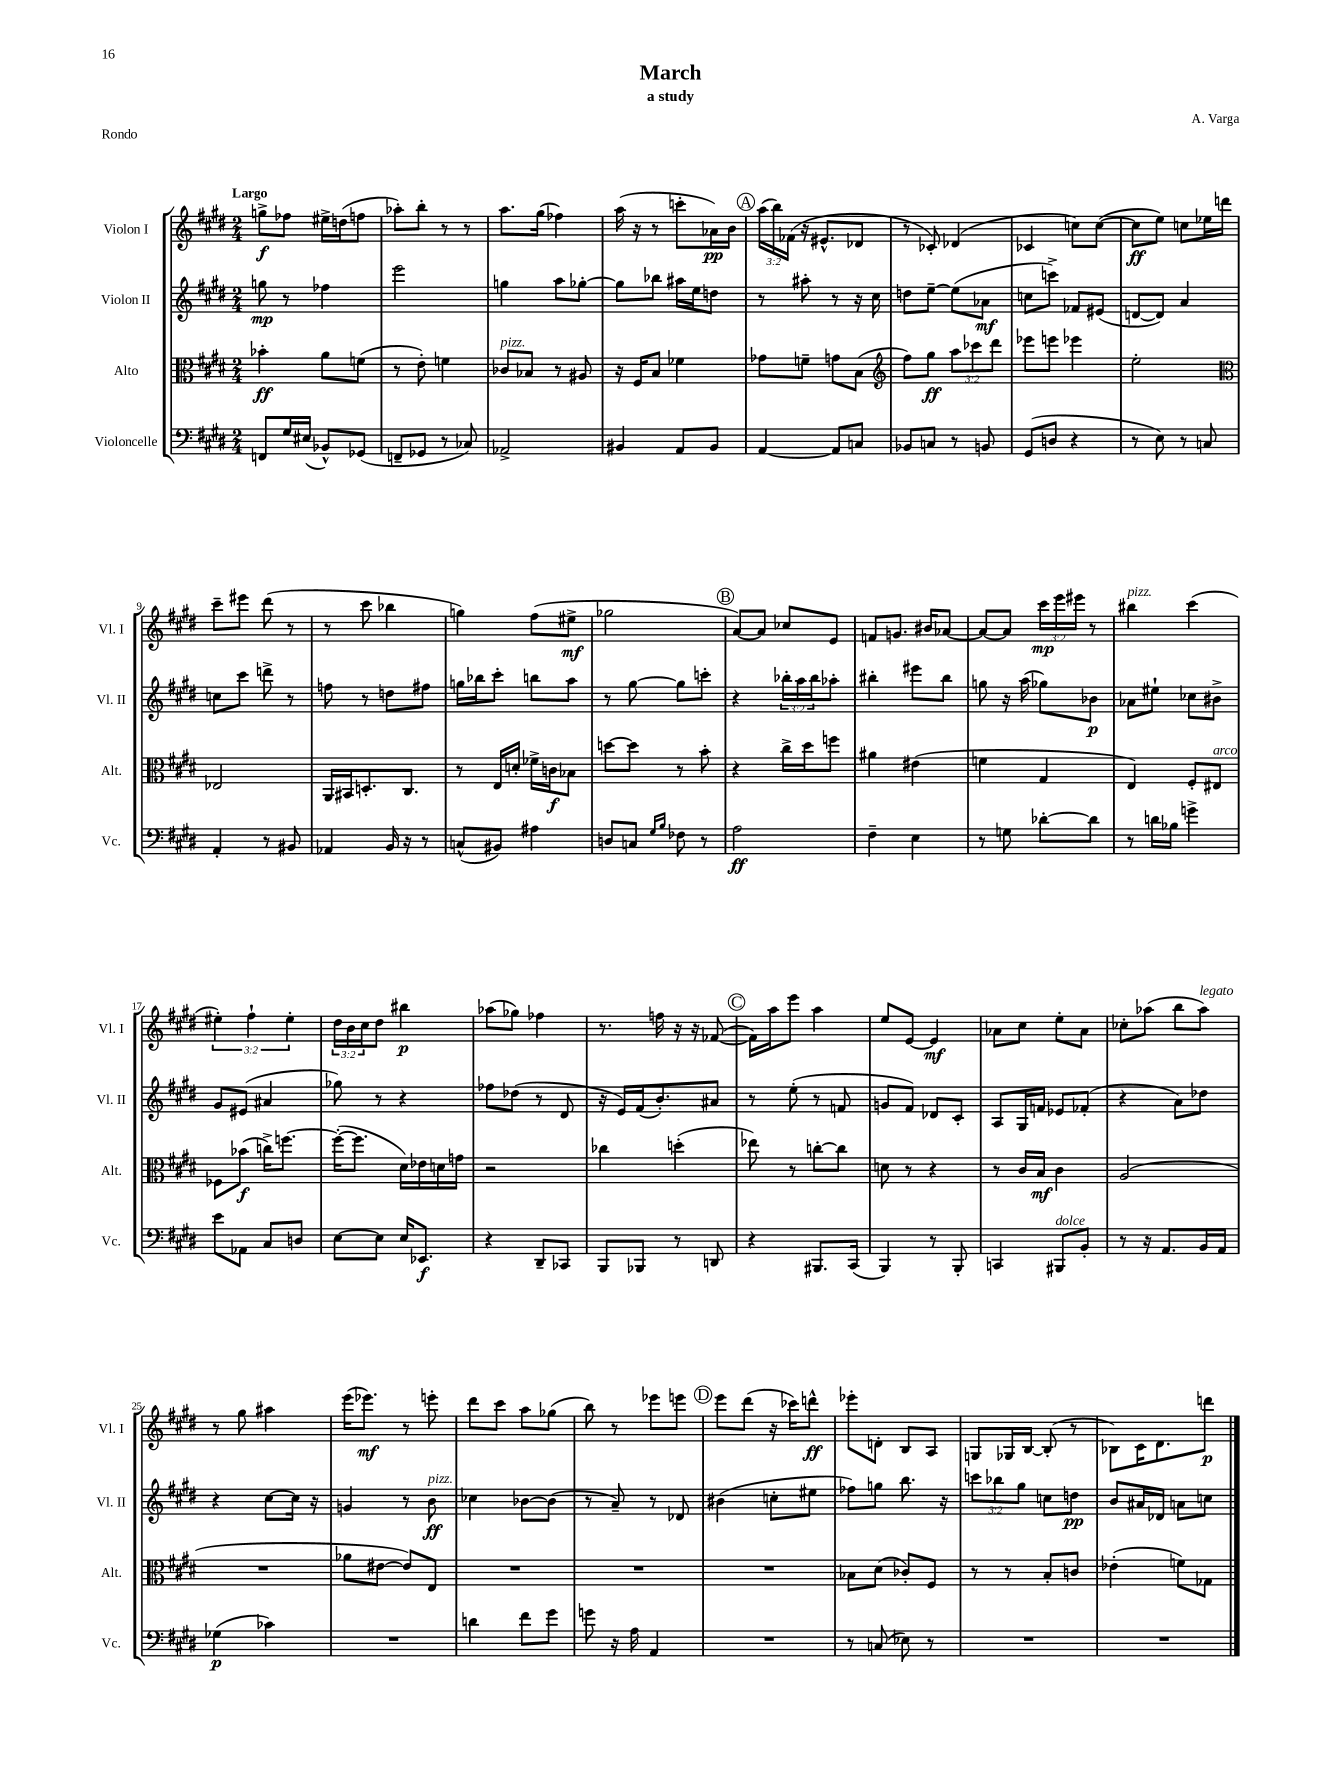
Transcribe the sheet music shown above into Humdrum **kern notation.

**kern	**dynam	**kern	**dynam	**kern	**dynam	**kern	**dynam
*part4	*part4	*part3	*part3	*part2	*part2	*part1	*part1
*staff4	*staff4	*staff3	*staff3	*staff2	*staff2	*staff1	*staff1
*I"Violoncelle	*	*I"Alto	*	*I"Violon II	*	*I"Violon I	*
*I'Vc.	*	*I'Alt.	*	*I'Vl. II	*	*I'Vl. I	*
*clefF4	*	*clefC3	*	*clefG2	*	*clefG2	*
*k[f#c#g#d#]	*	*k[f#c#g#d#]	*	*k[f#c#g#d#]	*	*k[f#c#g#d#]	*
*M2/4	*	*M2/4	*	*M2/4	*	*M2/4	*
=1	=1	=1	=1	=1	=1	=1	=1
!	!	!	!	!	!	!LO:TX:a:B:t=Largo	!
8FFn/L	.	4b-X'\	ff	8ggn\	mp	8ggn^\L	f
16G#/L	.	.	.	8r	.	8ff-X\J	.
(16E#X/JJ	.	.	.	.	.	.	.
8BB-X^^/L)	.	8a\L	.	4ff-X\	.	16ee#X^\LL	.
.	.	.	.	.	.	(16ddn\J	.
(8GG-X/J	.	(8fn\J	.	.	.	8ffn\J	.
=2	=2	=2	=2	=2	=2	=2	=2
8FFn~/L	.	8r	.	2eee\	.	8aa-X'\L)	.
8GG-X/J	.	8e'\)	.	.	.	8bb'\J	.
8r	.	4fn\	.	.	.	8r	.
8C-X/)	.	.	.	.	.	8r	.
=3	=3	=3	=3	=3	=3	=3	=3
!	!	!LO:TX:a:i:t=pizz.	!	!	!	!	!
2AA-X^/	.	8c-X/L	.	4ggn\	.	8.aa\L	.
.	.	8B-X/J	.	.	.	.	.
.	.	.	.	.	.	(16gg#\Jk	.
.	.	8r	.	8aa\L	.	4ff-X\)	.
.	.	8A#X/	.	[8gg-X'\J	.	.	.
=4	=4	=4	=4	=4	=4	=4	=4
4BB#X/	.	16r	.	8gg-\L]	.	(16aa\	.
.	.	16F#/KL	.	.	.	16r	.
.	.	8B/J	.	8bb-X\J	.	8r	.
8AA/L	.	4f-X\	.	16aa#X\LL	.	8cccn'\L	.
.	.	.	.	16ee\J	.	.	.
8BB#/J	.	.	.	8ddn\J	.	16a-X\L)	pp
.	.	.	.	.	.	16b\JJ	.
!!LO:REH:place=s1:t=A
=5	=5	=5	=5	=5	=5	=5	=5
[4AA/	.	8g-X\L	.	8r	.	(24aa\LL	.
.	.	.	.	.	.	24bb\)	.
.	.	.	.	.	.	(24f-X\JJ	.
.	.	8fn~\J	.	8aa#X'\	.	16r	.
.	.	.	.	.	.	8.e#X^^/L	.
8AA/L]	.	8gn\L	.	8r	.	.	.
8Cn/J	.	(8B\J	.	16r	.	8d-X/J	.
.	.	.	.	16cc#\	.	.	.
=6	=6	=6	=6	=6	=6	=6	=6
*	*	*clefG2	*	*	*	*	*
8BB-X/L	.	8ff#\L)	.	8ddn\L	.	8r	.
8Cn/J	.	8gg#\J	ff	[8ee~\J	.	8c-X'/)	.
8r	.	12aa\L	.	(8ee\L]	.	(4d-X/	.
.	.	12ccc-X\	.	.	.	.	.
8BBn/	.	.	.	8a-X\J	mf	.	.
.	.	12ddd#\J	.	.	.	.	.
=7	=7	=7	=7	=7	=7	=7	=7
(8GG#/L	.	8eee-X\L	.	8ccn\L	.	4c-X/	.
8Dn/J	.	8eeen\J	.	8cccn^\J)	.	.	.
4r	.	4eee-X\	.	8f-X/L	.	8ccn\L)	.
.	.	.	.	(8e#X/J	.	([8cc\J	.
=8	=8	=8	=8	=8	=8	=8	=8
8r	.	2ee'\	.	[8dn/L	.	8cc\L]	ff
8E\)	.	.	.	8d/J])	.	8ee\J)	.
8r	.	.	.	4a/	.	8ccn\L	.
8Cn/	.	.	.	.	.	16ee-X\L	.
.	.	.	.	.	.	16dddn\JJ	.
!!LO:LB:g=z
=9	=9	=9	=9	=9	=9	=9	=9
*	*	*clefC3	*	*	*	*	*
4AA'/	.	2E-X/	.	8ccn\L	.	8ccc#~\L	.
.	.	.	.	8ccc#\J	.	8eee#X\J	.
8r	.	.	.	8dddn^\	.	(8ddd#\	.
8BB#X/	.	.	.	8r	.	8r	.
=10	=10	=10	=10	=10	=10	=10	=10
4AA-X/	.	16AA/LL	.	8ffn\	.	8r	.
.	.	16BB#X/J	.	.	.	.	.
.	.	8.Dn'/	.	8r	.	8ccc#\	.
16BB/	.	.	.	8ddn\L	.	4bb-X\	.
16r	.	8.C#/J	.	.	.	.	.
8r	.	.	.	8ff#X\J	.	.	.
=11	=11	=11	=11	=11	=11	=11	=11
(8Cn^^/L	.	8r	.	16ggn\LL	.	4ggn\)	.
.	.	.	.	16bb-X\J	.	.	.
8BB#X/J)	.	16E/LL	.	8ccc#'\J	.	.	.
.	.	16dn'/JJ	.	.	.	.	.
4A#X\	.	16f-X^\LL	.	8bbn\L	.	(8ff#\L	.
.	.	16cn\J	f	.	.	.	.
.	.	8B-X\J	.	8aa\J	.	8ee#X^\J	mf
=12	=12	=12	=12	=12	=12	=12	=12
8Dn/L	.	[8ddn\L	.	8r	.	2gg-X\	.
8Cn/J	.	8dd\J]	.	[8gg#\	.	.	.
16qqG#/LL	.	.	.	.	.	.	.
16qqB/JJ	.	.	.	.	.	.	.
8F-X\	.	8r	.	8gg#\L]	.	.	.
8r	.	8b'\	.	8cccn'\J	.	.	.
!!LO:REH:place=s1:t=B
=13	=13	=13	=13	=13	=13	=13	=13
2A\	ff	4r	.	4r	.	[8a/L)	.
.	.	.	.	.	.	8a/J]	.
.	.	16cc#^\LL	.	24bb-X'\LL	.	8cc-X/L	.
.	.	.	.	24aa\	.	.	.
.	.	16dd#\J	.	.	.	.	.
.	.	.	.	24bb-\J	.	.	.
.	.	8ffn\J	.	8aa-X'\J	.	8e/J	.
=14	=14	=14	=14	=14	=14	=14	=14
4F#~\	.	4a#X\	.	4bb#X'\	.	8fn/L	.
.	.	.	.	.	.	8.gn/J	.
4E\	.	(4e#X\	.	8eee#X\L	.	.	.
.	.	.	.	.	.	16b#X/KL	.
.	.	.	.	8bb#\J	.	[8a-X/J	.
=15	=15	=15	=15	=15	=15	=15	=15
8r	.	4fn\	.	8ggn\	.	8a-/L_	.
8Gn\	.	.	.	16r	.	8a-/J]	.
.	.	.	.	(16aa\	.	.	.
[8d-X'\L	.	4G#/	.	8gg-X\L)	.	24ccc#\LL	mp
.	.	.	.	.	.	24eee\	.
.	.	.	.	.	.	24eee#X\JJ	.
8d-\J]	.	.	.	8b-X\J	p	8r	.
=16	=16	=16	=16	=16	=16	=16	=16
!	!	!	!	!	!	!LO:TX:a:i:t=pizz.	!
8r	.	4E/)	.	8a-X\L	.	4bb#X\	.
16dn\LL	.	.	.	8ee#X`\J	.	.	.
16B-X\JJ	.	.	.	.	.	.	.
4gn^\	.	8F#'/L	.	8cc-X\L	.	(4ccc#\	.
!	!	!LO:TX:a:i:t=arco	!	!	!	!	!
.	.	8E#X/J	.	8b#X^\J	.	.	.
!!LO:LB:g=z
=17	=17	=17	=17	=17	=17	=17	=17
8e\L	.	8F-X\L	.	8g#/L	.	6ee#X'\)	.
8AA-X\J	.	(8b-X\J	f	(8e#X/J	.	.	.
.	.	.	.	.	.	6ff#`\	.
8C#/L	.	16ccn^\KL)	.	4a#X/	.	.	.
.	.	[8.ffn\J	.	.	.	.	.
.	.	.	.	.	.	6ee#'\	.
8Dn/J	.	.	.	.	.	.	.
=18	=18	=18	=18	=18	=18	=18	=18
[8E\L	.	(16ff'\KL_	.	8gg-X\)	.	24dd#\LL	.
.	.	.	.	.	.	24b\	.
.	.	8.ff\J]	.	.	.	.	.
.	.	.	.	.	.	24cc#\J	.
8E\J]	.	.	.	8r	.	8dd#\J	.
16E/KL	.	16d#\LL)	.	4r	.	4bb#X\	p
8.EE-X/J	f	16e-X\	.	.	.	.	.
.	.	16dn\	.	.	.	.	.
.	.	16gn\JJ	.	.	.	.	.
=19	=19	=19	=19	=19	=19	=19	=19
4r	.	2r	.	8ff-X\L	.	(8aa-X\L	.
.	.	.	.	(8dd-X\J	.	8gg-X\J)	.
8DD#~/L	.	.	.	8r	.	4ff-X\	.
8CC-X/J	.	.	.	8d#/	.	.	.
=20	=20	=20	=20	=20	=20	=20	=20
8BBB/L	.	4cc-X\	.	16r	.	8.r	.
.	.	.	.	16e/LL)	.	.	.
8BBB-X/J	.	.	.	(16f#/J	.	.	.
.	.	.	.	8.b'/)	.	16ffn\	.
8r	.	(4ddn'\	.	.	.	16r	.
.	.	.	.	.	.	16r	.
8DDn/	.	.	.	8a#X/J	.	([8f-X/	.
!!LO:REH:place=s1:t=C
=21	=21	=21	=21	=21	=21	=21	=21
4r	.	8ee-X\)	.	8r	.	16f-\LL])	.
.	.	.	.	.	.	16aa\J	.
.	.	8r	.	(8ee'\	.	8eee\J	.
8.BBB#X/L	.	[8ccn'\L	.	8r	.	4aa\	.
.	.	8cc\J]	.	8fn/	.	.	.
(16CC#/Jk	.	.	.	.	.	.	.
=22	=22	=22	=22	=22	=22	=22	=22
4BBB/)	.	8dn\	.	8gn/L	.	8ee/L	.
.	.	8r	.	8f#/J)	.	[8e/J	.
8r	.	4r	.	8d-X/L	.	4e/]	mf
8BBB'/	.	.	.	8c#'/J	.	.	.
=23	=23	=23	=23	=23	=23	=23	=23
4CCn/	.	8r	.	8A/L	.	8a-X\L	.
.	.	16c#/LL	.	16G#/L	.	8cc#\J	.
.	.	16B/JJ	mf	16fn/JJ	.	.	.
!LO:TX:a:i:t=dolce	!	!	!	!	!	!	!
8BBB#X/L	.	4c#\	.	8e-X/L	.	8ee'\L	.
8BB'/J	.	.	.	(8f-X'/J	.	8a-\J	.
=24	=24	=24	=24	=24	=24	=24	=24
8r	.	(2A/	.	4r	.	8cc-X'\L	.
16r	.	.	.	.	.	(8aa-X\J	.
8.AA/L	.	.	.	.	.	.	.
.	.	.	.	8a\L)	.	8bb\L	.
!	!	!	!	!	!	!LO:TX:a:i:t=legato	!
16BB/L	.	.	.	8dd-X\J	.	8aa-\J)	.
16AA/JJ	.	.	.	.	.	.	.
!!LO:LB:g=z
=25	=25	=25	=25	=25	=25	=25	=25
(4G-X\	p	2r	.	4r	.	8r	.
.	.	.	.	.	.	8gg#\	.
4c-X\)	.	.	.	[8cc#\L	.	4aa#X\	.
.	.	.	.	16cc#\Jk]	.	.	.
.	.	.	.	16r	.	.	.
=26	=26	=26	=26	=26	=26	=26	=26
2r	.	8a-X\L	.	4gn/	.	(16eee\KL	.
.	.	.	.	.	.	8.eee-X\J)	mf
.	.	[8e#X\J	.	.	.	.	.
.	.	8e#/L])	.	8r	.	8r	.
!	!	!	!	!LO:TX:a:i:t=pizz.	!	!	!
.	.	8E/J	.	8b\	ff	8eeen'\	.
=27	=27	=27	=27	=27	=27	=27	=27
4dn\	.	2r	.	4cc-X\	.	8ddd#\L	.
.	.	.	.	.	.	8ccc#\J	.
8f#\L	.	.	.	[8b-X\L	.	8aa\L	.
8g#\J	.	.	.	(8b-\J]	.	(8gg-X\J	.
=28	=28	=28	=28	=28	=28	=28	=28
8gn\	.	2r	.	8r	.	8bb\)	.
16r	.	.	.	8a~/)	.	8r	.
16A\	.	.	.	.	.	.	.
4AA/	.	.	.	8r	.	8eee-X\L	.
.	.	.	.	8d-X/	.	8eeen\J	.
!!LO:REH:place=s1:t=D
=29	=29	=29	=29	=29	=29	=29	=29
2r	.	2r	.	(4b#X\	.	8eee\L	.
.	.	.	.	.	.	(8ddd#\J	.
.	.	.	.	8ccn'\L	.	16r	.
.	.	.	.	.	.	16ccc-X\KL)	.
.	.	.	.	8ee#X\J	.	8dddn^^\J	ff
=30	=30	=30	=30	=30	=30	=30	=30
8r	.	8B-X\L	.	8ff-X\L)	.	8eee-X'\L	.
(8Cn/	.	(8d#\J	.	8ggn\J	.	8dn'\J	.
8E-X\)	.	8c-X'/L)	.	8.bb\	.	8B/L	.
8r	.	8F#/J	.	.	.	8A/J	.
.	.	.	.	16r	.	.	.
=31	=31	=31	=31	=31	=31	=31	=31
2r	.	8r	.	12cccn\L	.	8Gn/L	.
.	.	.	.	12bb-X\	.	.	.
.	.	8r	.	.	.	16G-X/L	.
.	.	.	.	12gg#\J	.	.	.
.	.	.	.	.	.	[16B/JJ	.
.	.	8B'/L	.	8ccn\L	.	(8B'/]	.
.	.	8cn/J	.	8ddn\J	pp	8r	.
=32	=32	=32	=32	=32	=32	=32	=32
2r	.	(4e-X'\	.	8b/L	.	8B-X\L)	.
.	.	.	.	16a#X/L	.	16c#\K	.
.	.	.	.	16d-X/JJ	.	8.d#\	.
.	.	8fn\L)	.	8an\L	.	.	.
.	.	8G-X\J	.	8ccn\J	.	8dddn\J	p
==	==	==	==	==	==	==	==
*-	*-	*-	*-	*-	*-	*-	*-
